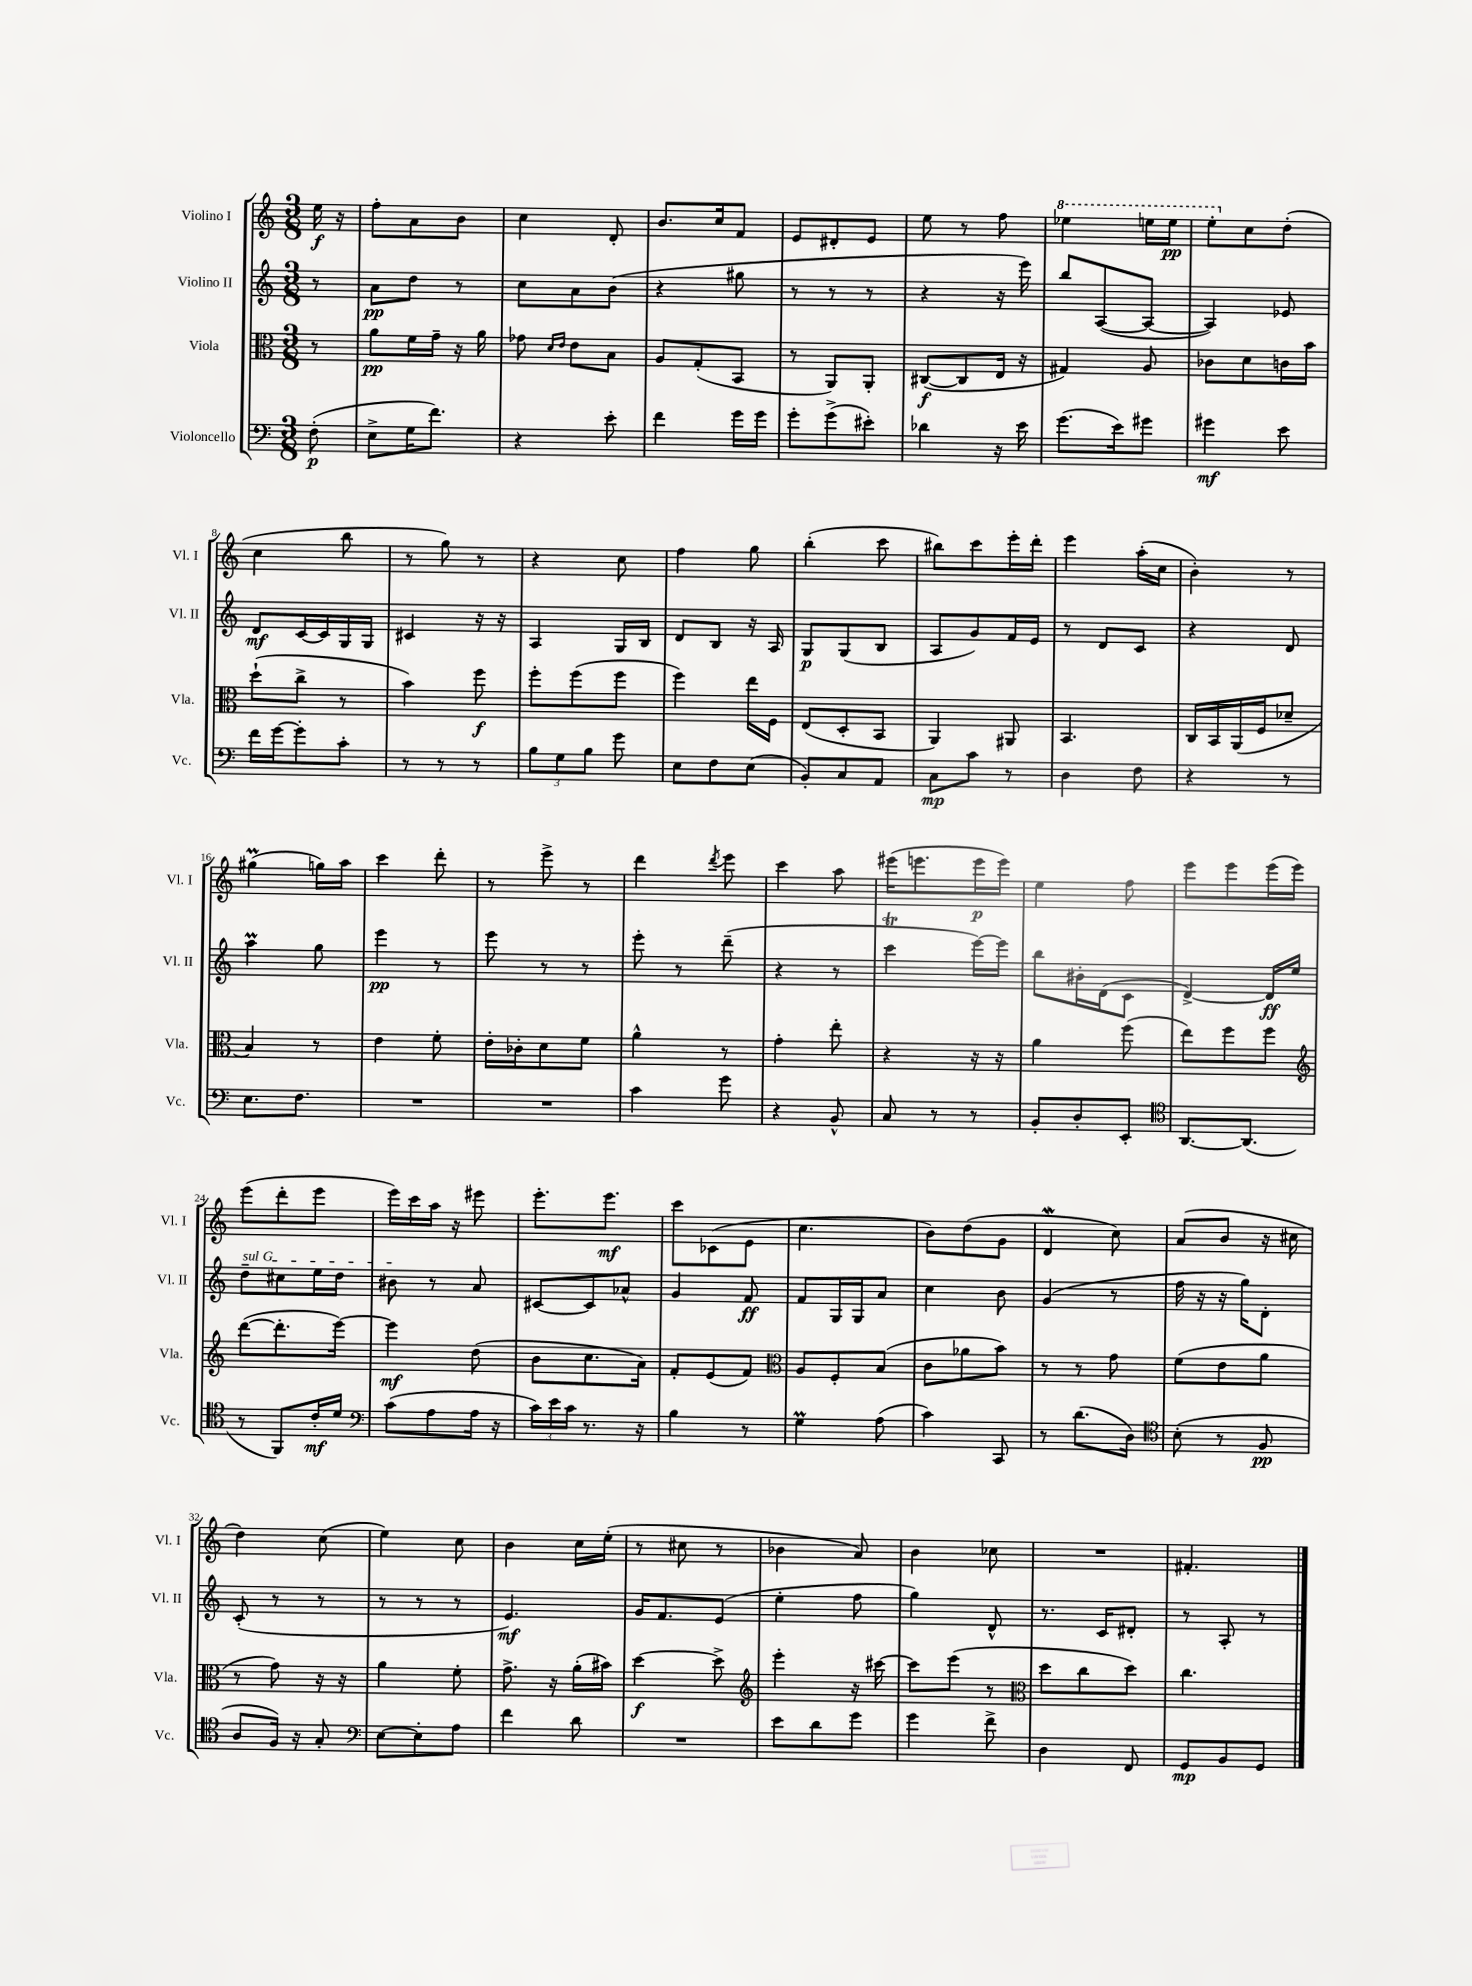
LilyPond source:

<<
\new StaffGroup <<
\new Staff = "s0" \with { instrumentName = "Violino I" shortInstrumentName = "Vl. I" } {
    \clef treble \key c \major \numericTimeSignature \time 3/8 \partial 8
    \autoBeamOff e''16\f r16 |
    f''8[-. a'8 b'8] |
    c''4 d'8-. |
    b'8.[ c''16 f'8] |
    e'8[ dis'8-. e'8] |
    e''8 r8 f''8 |
    \ottava #1 ees'''4 e'''16[ e'''16]\pp |
    e'''8[-. \ottava #0 c''8 d''8]-.( |
    c''4 b''8 |
    r8 g''8) r8 |
    r4 c''8 |
    f''4 g''8 |
    b''4-.( c'''8 |
    bis''8[) c'''8 e'''16-. d'''16]-. |
    e'''4 a''16[-.( c''16] |
    b'4-.) r8 |
    gis''4\prall( g''16[) a''16] |
    c'''4 d'''8-. |
    r8 e'''8-> r8 |
    d'''4 \acciaccatura { d'''8 } e'''8 |
    c'''4 a''8 |
    eis'''16[( e'''8. e'''16\p e'''16]) |
    e''4 f''8 |
    e'''8[ e'''8 e'''16( e'''16]) |
    e'''8[( d'''8-. e'''8] |
    e'''16[) c'''16 a''16] r16 eis'''8 |
    e'''8.[-. e'''8.]\mf |
    c'''8[ ces'8( e'8] |
    c''4. |
    b'8[) d''8( g'8] |
    d'4\mordent c''8) |
    a'8[( b'8] r16 cis''16 |
    d''4) c''8( |
    e''4) c''8 |
    b'4 c''16[ e''16]-.( |
    r8 cis''8 r8 |
    bes'4 a'8) |
    b'4 ces''8 |
    R4. |
    fis'4.-. \bar "|." |
}
\new Staff = "s1" \with { instrumentName = "Violino II" shortInstrumentName = "Vl. II" } {
    \clef treble \key c \major \numericTimeSignature \time 3/8 \partial 8
    \autoBeamOff r8 |
    a'8[\pp d''8] r8 |
    c''8[ a'8 b'8]( |
    r4 gis''8 |
    r8 r8 r8 |
    r4 r16 e'''16) |
    b''8[ a8~( a8]~ |
    a4) ees'8 |
    d'8[\mf c'16~ c'16 g16 g16] |
    cis'4 r16 r16 |
    a4 g16[ b16] |
    d'8[ b8] r16 a16 |
    g8[\p g8( b8] |
    a8[ g'8) f'16 e'16] |
    r8 d'8[ c'8] |
    r4 d'8 |
    a''4\prall g''8 |
    e'''4\pp r8 |
    e'''8 r8 r8 |
    e'''8-. r8 d'''8--( |
    r4 r8 |
    c'''4\trill e'''16[~) e'''16] |
    b''8[ bis'16-. d'16( c'8] |
    d'4~->) d'16[\ff e''16] |
    \once \override TextSpanner.bound-details.left.text = \markup { \italic "sul G" } d''8[--\startTextSpan cis''8 e''16 d''16] |
    bis'8\stopTextSpan r8 a'8 |
    cis'8[~ cis'8 aes'8]-^ |
    g'4 f'8\ff |
    f'8[ g16 g16 a'8] |
    c''4 b'8 |
    g'4( r8 |
    f''16 r16 r16 g''16[) d'8]-. |
    c'8-.( r8 r8 |
    r8 r8 r8 |
    e'4.\mf) |
    g'16[ f'8. e'8]( |
    e''4-. f''8 |
    g''4) d'8-^ |
    r8. c'16[ dis'8]-. |
    r8 a8-. r8 \bar "|." |
}
\new Staff = "s2" \with { instrumentName = "Viola" shortInstrumentName = "Vla." } {
    \clef alto \key c \major \numericTimeSignature \time 3/8 \partial 8
    \autoBeamOff r8 |
    a'8[\pp f'16 g'16]-- r16 a'16 |
    ges'8 \grace { d'16[ e'16] } e'8[ b8] |
    a8[ g8-.( b,8] |
    r8 a,8[) a,8]-. |
    cis8[~\f( cis8 e16] r16 |
    gis4) a8 |
    ces'8[ d'8 c'16 b'16] |
    d''8[-!( c''8]-> r8 |
    b'4) f''8\f |
    f''8[-. f''8( f''8] |
    f''4) e''16[ f16] |
    e8[( d8-. b,8] |
    a,4) ais,8 |
    b,4. |
    c16[ b,16 a,16( f16 des'8]-- |
    b4) r8 |
    e'4 f'8-. |
    e'16[-. ces'16-. d'8 f'8] |
    a'4-^ r8 |
    g'4-. e''8-. |
    r4 r16 r16 |
    a'4 f''8( |
    e''8[) f''8 f''8] |
    \clef treble d'''8[~( d'''8.-. e'''16]~) |
    e'''4\mf d''8( |
    b'8[ c''8. a'16]) |
    f'8[-. e'8( f'8]) |
    \clef alto a8[ f8-. b8]( |
    c'8[ aes'8 b'8]) |
    r8 r8 g'8 |
    f'8[( e'8 a'8] |
    r8 g'8) r16 r16 |
    a'4 f'8-. |
    g'8.-> r16 a'16[-.( bis'16]) |
    d''4~\f d''8-> |
    \clef treble e'''4-. r16 cis'''16~ |
    cis'''8[ e'''8]( r8 |
    \clef alto d''8[ c''8 d''8]) |
    c''4. \bar "|." |
}
\new Staff = "s3" \with { instrumentName = "Violoncello" shortInstrumentName = "Vc." } {
    \clef bass \key c \major \numericTimeSignature \time 3/8 \partial 8
    \autoBeamOff f8-.\p( |
    e8[-> g16 f'8.]) |
    r4 e'8-. |
    f'4 g'16[ g'16] |
    g'8[-. g'8->( eis'8]-.) |
    des'4 r16 e'16 |
    g'8.[( e'16) gis'8] |
    gis'4\mf e'8 |
    f'16[ g'16~ g'8-. c'8]-. |
    r8 r8 r8 |
    \tuplet 3/2 { b8[ g8 b8] } g'8 |
    e8[ f8 e8]( |
    b,8[-.) c8 a,8] |
    c8[\mp c'8] r8 |
    d4 f8 |
    r4 r8 |
    e8.[ f8.] |
    R4. |
    R4. |
    c'4 g'8 |
    r4 b,8-^ |
    c8 r8 r8 |
    b,8[-. d8-. e,8]-. |
    \clef tenor a,8.[~ a,8.]( |
    r8 f,8[) c'16-.\mf d'16] |
    \clef bass c'8[( a8 a16] r16 |
    \tuplet 3/2 { c'16[) e'16 c'16] } r8. r16 |
    b4 r8 |
    g4\prall a8( |
    c'4) c,8 |
    r8 d'8.[( d16]) |
    \clef tenor b8-.( r8 f8\pp |
    a8[ f16]) r16 g8-. |
    \clef bass e8[~ e8-. a8] |
    f'4 d'8 |
    R4. |
    e'8[ d'8 g'8] |
    g'4 f'8-> |
    d4 f,8 |
    g,8[\mp b,8 g,8] \bar "|." |
}
>>
>>
